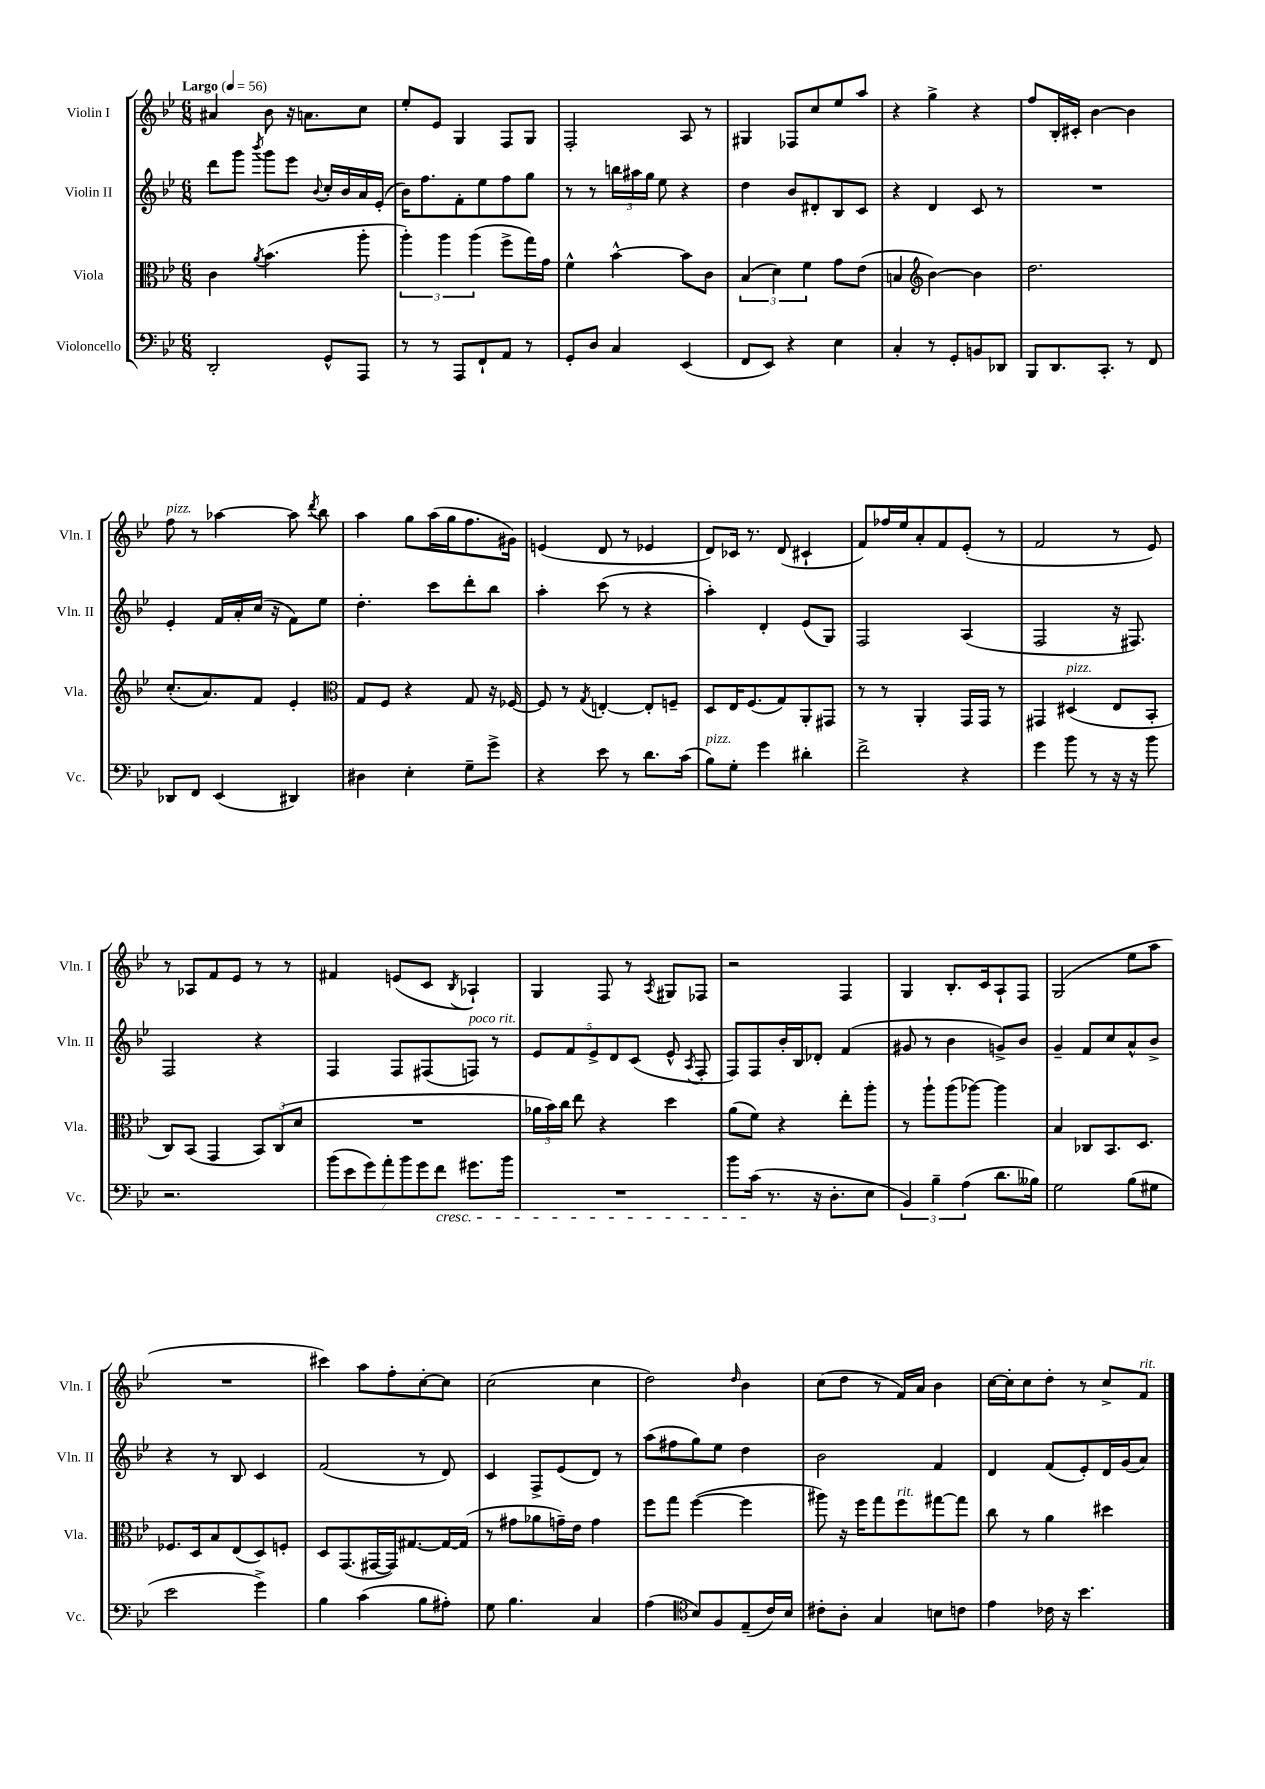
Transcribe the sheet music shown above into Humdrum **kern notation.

**kern	**kern	**kern	**kern
*part4	*part3	*part2	*part1
*staff4	*staff3	*staff2	*staff1
*I"Violoncello	*I"Viola	*I"Violin II	*I"Violin I
*I'Vc.	*I'Vla.	*I'Vln. II	*I'Vln. I
*clefF4	*clefC3	*clefG2	*clefG2
*k[b-e-]	*k[b-e-]	*k[b-e-]	*k[b-e-]
*M6/8	*M6/8	*M6/8	*M6/8
*MM56	*MM56	*MM56	*MM56
=1	=1	=1	=1
!	!	!	!LO:TX:a:B:t=Largo
2DD'/	4c\	8ddd\L	4a#X/
.	.	8ggg\J	.
.	8qa/	8qbbb-/	.
.	(4.b-\	8ggg\L	8b-\
.	.	8eee-\J	16r
.	.	.	8.an\L
.	.	8qqb-/	.
8GG^^/L	.	16cc'/LL	.
.	.	16b-/	.
8AAA/J	8aa'\	16a/	8cc\J
.	.	(16e-'/JJ	.
=2	=2	=2	=2
8r	6aa'\)	16b-\KL)	8ee-'/L
.	.	8.ff\	.
8r	.	.	8e-/J
.	6aa\	.	.
8AAA/L	.	8f'\	4G/
.	(6aa\	.	.
8FF`/	.	8ee-\	.
8AA/J	8ff^\L	8ff\	8F/L
8r	16gg\L)	8gg\J	8G/J
.	16g\JJ	.	.
=3	=3	=3	=3
8GG'/L	4f^^\	8r	2F'/
8D/J	.	8r	.
4C/	[4b-^^\	24bbn\LL	.
.	.	24aa#X\	.
.	.	24gg\JJ	.
.	.	8ee-\	.
(4EE-/	8b-\L]	4r	8A/
.	8c\J	.	8r
=4	=4	=4	=4
8FF/L	(6B-/	4dd\	4G#X/
8EE-/J)	.	.	.
.	6d\)	.	.
4r	.	8b-/L	8F-X/L
.	6f\	.	.
.	.	8d#X'/	8cc/
4E-\	8g\L	8B-/	8ee-/
.	(8e-\J	8c/J	8aa/J
=5	=5	=5	=5
4C'/	4Bn/	4r	4r
*	*clefG2	*	*
8r	[4b-\)	4d/	4gg^\
8GG'/L	.	.	.
8BBn/	4b-\]	8c/	4r
8DD-X/J	.	8r	.
=6	=6	=6	=6
8BBB-/L	2.dd\	2.r	8ff/L
8.DD/	.	.	16B-'/L
.	.	.	16c#X'/JJ
.	.	.	[4b-\
8.CC'/J	.	.	.
8r	.	.	4b-\]
8FF/	.	.	.
!!LO:LB:g=z
=7	=7	=7	=7
!	!	!	!LO:TX:a:i:t=pizz.
8DD-X/L	(8.cc'/L	4e-'/	8ff\
8FF/J	.	.	8r
.	8.a/)	.	.
(4EE-/	.	16f/LL	[4aa-X\
.	.	16a'/	.
.	8f/J	(16cc/JJ	.
.	.	16r	.
4DD#X/)	4e-'/	8f\L)	8aa-\]
.	.	.	8qddd/
.	.	8ee-\J	8bb-\
=8	=8	=8	=8
*	*clefC3	*	*
4D#X\	8G/L	4.dd'\	4aa\
.	8F/J	.	.
4E-'\	4r	.	8gg\L
.	.	8ccc\L	(16aa\L
.	.	.	16gg\J
8G~\L	8G/	8ddd'\	8.ff\
8g^\J	16r	8bb-\J	.
.	[16F-X/	.	16g#X\Jk)
=9	=9	=9	=9
4r	8F-/]	4aa'\	(4en/
.	8r	.	.
.	8qG/	.	.
8e-\	[4En'/	(8ccc\	8d/
8r	.	8r	8r
8.d\L	8E'/L]	4r	4e-X/
.	8Fn~/J	.	.
(16c\Jk	.	.	.
=10	=10	=10	=10
!LO:TX:a:i:t=pizz.	!	!	!
8B-\L)	8D/L	4aa'\)	8d/L)
8G'\J	16E-/K	.	16c-X/Jk
.	(8.F/	.	8.r
4g\	.	4d'/	.
.	8G/)	.	(8d/
4d#X'\	8AA'/	(8e-/L	4c#X`/
.	8GG#X/J	8G/J)	.
=11	=11	=11	=11
2f^\	8r	2F/	8f/L)
.	8r	.	16ff-X/L
.	.	.	16ee-/J
.	4AA'/	.	8a'/
.	.	.	8f/
4r	16GG/LL	(4A/	(8e-'/J
.	16GG/JJ	.	.
.	8r	.	8r
=12	=12	=12	=12
4g\	4GG#X/	2F/	2f/
!	!LO:TX:a:i:t=pizz.	!	!
8b-\	(4D#X/	.	.
8r	.	.	.
16r	8E-/L	16r	8r
16r	.	8.F#X/)	.
8b-\	8BB-'/J	.	8e-/)
!!LO:LB:g=z
=13	=13	=13	=13
2.r	8C/L)	2F/	8r
.	(8BB-/J	.	8A-X/L
.	4GG/	.	8f/
.	.	.	8e-/J
.	12BB-/L)	4r	8r
.	(12C/	.	.
.	.	.	8r
.	12d/J	.	.
=14	=14	=14	=14
(14b-\L	2.r	4F/	4f#X/
14e-\	.	.	.
14g\)	.	.	.
14a'\	.	.	.
.	.	8F/L	(8en/L
14b-\	.	.	.
14g\	.	.	.
.	.	(8F#X/	8c/J
!LO:TX:b:i:t=cresc.	!	!	!
14f\J	.	.	.
.	.	.	8qB-/
!	!	!LO:TX:a:i:t=poco rit.	!
8.g#X\L	.	8Fn/J)	4A-X`/)
.	.	8r	.
16b-\Jk	.	.	.
=15	=15	=15	=15
2.r	24a-X\LL	10e-/L	4G/
.	24b-\)	.	.
.	24cc\JJ	.	.
.	.	10f/	.
.	8ee-\	.	.
.	.	10e-^/	.
.	4r	.	8F/
.	.	10d/	.
.	.	.	8r
.	.	(10c/J	.
.	.	.	8qA/
.	4dd\	8e-^^/	8G#X/L
.	.	8qA/	.
.	.	8F'/	8F-X/J
=16	=16	=16	=16
8b-\L	(8a\L	8F/L)	2r
(16c\Jk	8f\J)	8F/	.
8.r	.	.	.
.	4r	16b-'/L	.
.	.	16B-/J	.
16r	.	8d-X'/J	.
8.D'\L	.	.	.
.	8ee-'\L	(4f/	4F/
8E-\J	8aa'\J	.	.
=17	=17	=17	=17
6BB-/)	8r	8g#X/	4G/
.	8aa`\L	8r	.
6B-~\	.	.	.
.	(8aa\	4b-\	8.B-'/L
(6A\	.	.	.
.	[8aa-X\J)	.	.
.	.	.	16c/k
8.d\L	4aa-\]	8gn^/L)	8A`/
.	.	8b-/J	8F/J
16B--X\Jk)	.	.	.
=18	=18	=18	=18
2G\	4B-/	4g~/	(2G/
.	8C-X/L	8f/L	.
.	8.BB-/	8cc/	.
(8B-\L	.	8a^^/	8ee-\L
.	8.D/J	.	.
8G#X\J	.	8b-^/J	8aa\J
!!LO:LB:g=z
=19	=19	=19	=19
2e-\	8.F-X/L	4r	2.r
.	16D/k	.	.
.	8B-/	8r	.
.	(8E-/	8B-/	.
4g^\)	8D/)	4c/	.
.	8Fn'/J	.	.
=20	=20	=20	=20
4B-\	8D/L	(2f/	4ccc#X\)
.	(8.GG/	.	.
(4c\	.	.	8aa\L
.	[16GG#X/L	.	.
.	16GG#/J])	.	8ff'\
.	[8.G#X/	.	.
8B-\L	.	8r	[8cc'\
8A#X'\J)	16G#/L_	8d/)	8cc\J]
.	(16G#/JJ]	.	.
=21	=21	=21	=21
8G\	8r	4c/	(2cc\
4.B-\	8g#X\L	.	.
.	8a-X\	8F^/L	.
.	16gn~\L)	(8e-/	.
.	16e-\JJ	.	.
4C/	4g\	8d/J)	4cc\
.	.	8r	.
=22	=22	=22	=22
(4A\	8ff\L	(8aa\L	2dd\)
.	8gg\J	8ff#X\	.
*clefC4	*	*	*
8B-/L)	([4ff\	8gg\)	.
8F/	.	8ee-\J	.
.	.	.	16qqdd/
(8E-~/	4ff\]	4dd\	4b-\
16c/L)	.	.	.
16B-/JJ	.	.	.
=23	=23	=23	=23
8c#X'\L	8aa#X\)	2b-\	(8cc\L
8A'\J	16r	.	8dd\J
.	16ff\KL	.	.
4G/	8gg\	.	8r
!	!LO:TX:a:i:t=rit.	!	!
.	8ff\	.	16f/LL)
.	.	.	16a/JJ
8Bn\L	[8gg#X\	4f/	4b-\
8cn\J	8gg#\J]	.	.
=24	=24	=24	=24
4e-\	8cc\	4d/	[16cc\LL
.	.	.	16cc'\J]
.	8r	.	8cc\
16c-X\	4a\	(8f/L	8dd'\J
16r	.	.	.
4.b-\	.	8e-'/)	8r
.	4dd#X\	16d/L	8cc^/L
.	.	(16g/J	.
!	!	!	!LO:TX:a:i:t=rit.
.	.	8a/J)	8f/J
==	==	==	==
*-	*-	*-	*-
